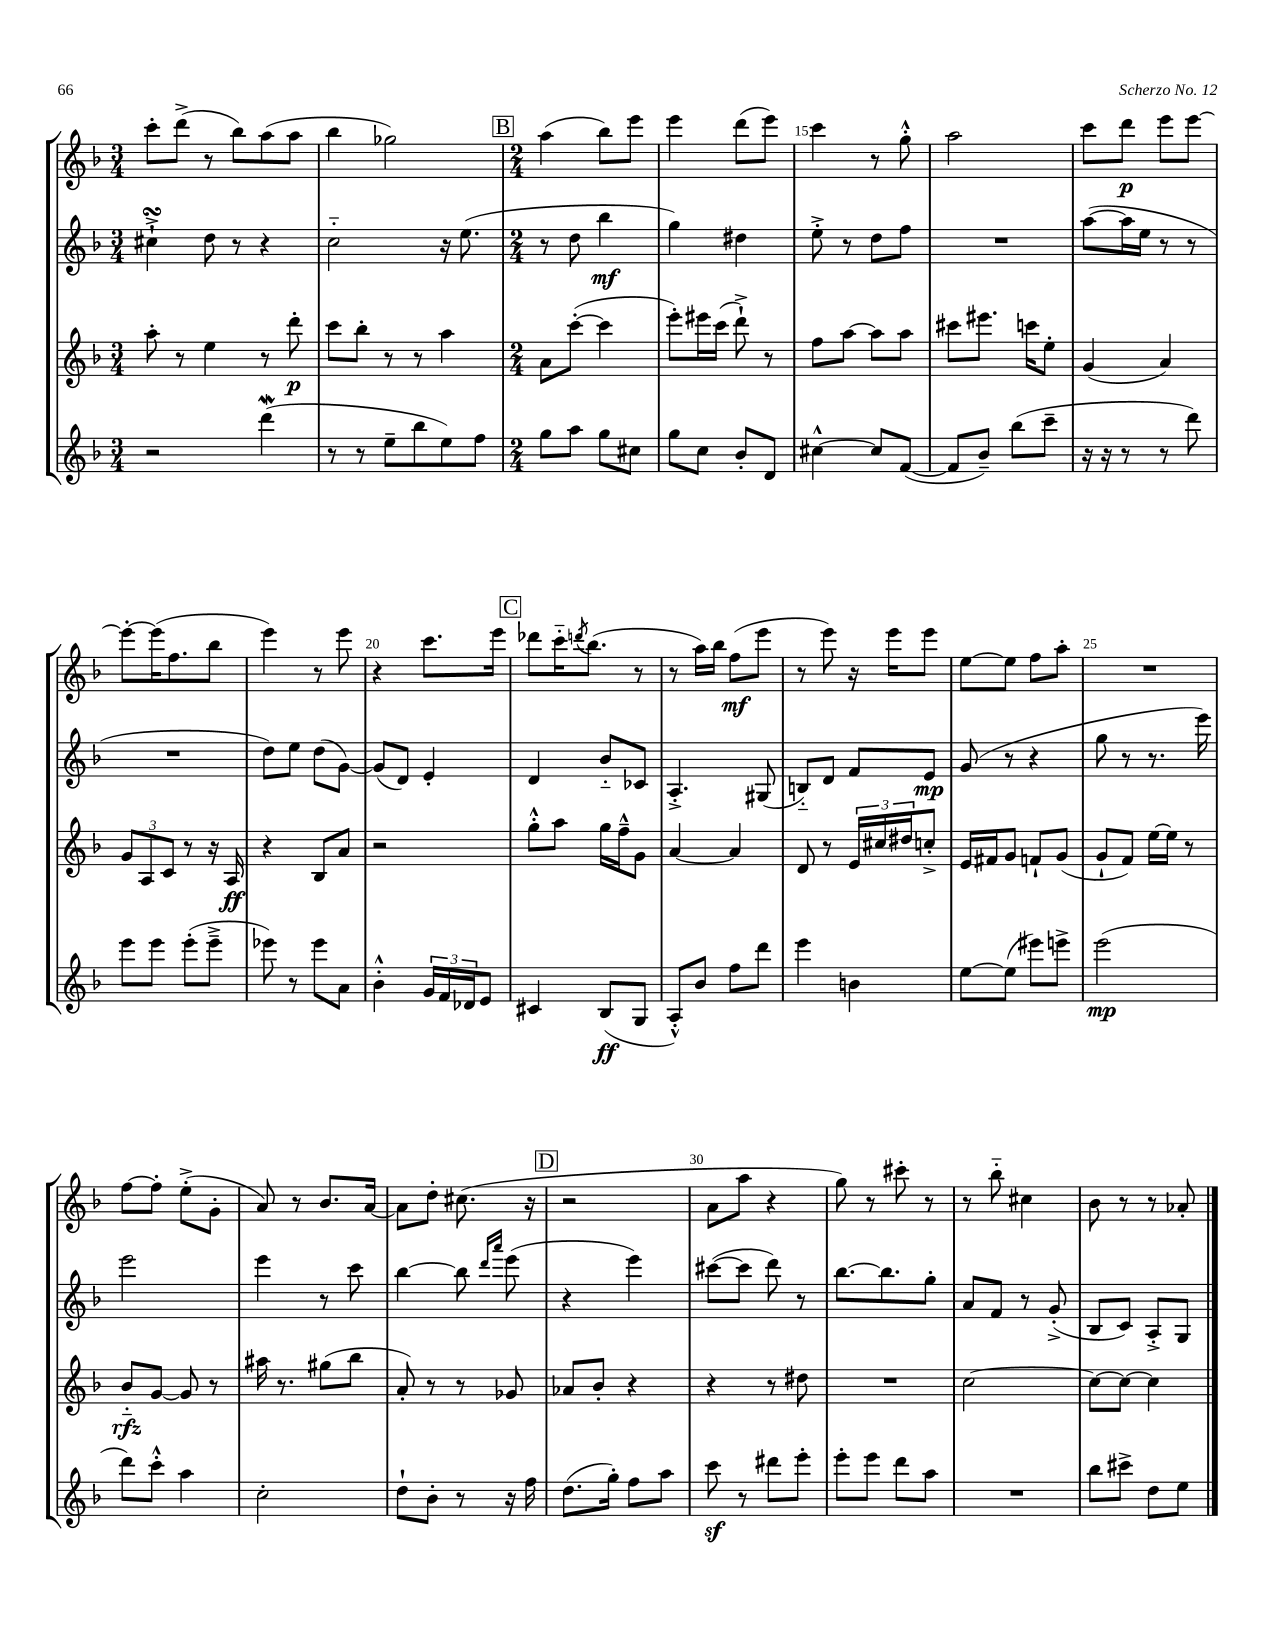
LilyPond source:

<<
\new StaffGroup <<
\new Staff = "s0" {
    \clef treble \key f \major \numericTimeSignature \time 3/4
    c'''8-. d'''8->( r8 bes''8) a''8( a''8 |
    bes''4 ges''2) |
    \mark \markup { \box "B" } \numericTimeSignature \time 2/4 a''4( bes''8) e'''8 |
    e'''4 d'''8( e'''8) |
    c'''4 r8 g''8-.-^ |
    a''2 |
    c'''8 d'''8\p e'''8 e'''8~ |
    e'''8~-. e'''16( f''8. bes''8 |
    e'''4) r8 e'''8 |
    r4 c'''8. e'''16 |
    \mark \markup { \box "C" } des'''8 c'''16-_ \acciaccatura { d'''8 } bes''8.( r8 |
    r8 a''16) bes''16 f''8\mf( e'''8 |
    r8 e'''8) r16 e'''16 e'''8 |
    e''8~ e''8 f''8 a''8-. |
    R2 |
    f''8~ f''8-. e''8-.->( g'8-. |
    a'8) r8 bes'8. a'16~ |
    a'8 d''8-. cis''8.( r16 |
    \mark \markup { \box "D" } r2 |
    a'8 a''8 r4 |
    g''8) r8 cis'''8-. r8 |
    r8 bes''8-_ cis''4 |
    bes'8 r8 r8 aes'8-. \bar "|." |
}
\new Staff = "s1" {
    \clef treble \key f \major \numericTimeSignature \time 3/4
    cis''4-!->\turn d''8 r8 r4 |
    c''2-_ r16 e''8.( |
    \mark \markup { \box "B" } \numericTimeSignature \time 2/4 r8 d''8 bes''4\mf |
    g''4) dis''4 |
    e''8-.-> r8 d''8 f''8 |
    R2 |
    a''8~( a''16 e''16 r8 r8 |
    R2 |
    d''8) e''8 d''8( g'8~) |
    g'8( d'8) e'4-. |
    \mark \markup { \box "C" } d'4 bes'8-_ ces'8 |
    a4.-.-> gis8( |
    b8-_) d'8 f'8 e'8\mp |
    g'8( r8 r4 |
    g''8 r8 r8. e'''16) |
    e'''2 |
    e'''4 r8 c'''8 |
    bes''4~ bes''8 \grace { d'''16 a'''16 } e'''8( |
    \mark \markup { \box "D" } r4 e'''4) |
    cis'''8~( cis'''8 d'''8) r8 |
    bes''8.~ bes''8. g''8-. |
    a'8 f'8 r8 g'8-.->( |
    bes8 c'8) a8-.-> g8 \bar "|." |
}
\new Staff = "s2" {
    \clef treble \key f \major \numericTimeSignature \time 3/4
    a''8-. r8 e''4 r8 d'''8-.\p |
    c'''8 bes''8-. r8 r8 a''4 |
    \mark \markup { \box "B" } \numericTimeSignature \time 2/4 a'8 c'''8~-.( c'''4 |
    e'''8-.) eis'''16 c'''16( d'''8-!->) r8 |
    f''8 a''8~ a''8 a''8 |
    cis'''8 eis'''8. c'''16 e''8-. |
    g'4( a'4) |
    \tuplet 3/2 { g'8 a8 c'8 } r8 r16 a16\ff |
    r4 bes8 a'8 |
    r2 |
    \mark \markup { \box "C" } g''8-.-^ a''8 g''16 f''16---^ g'8 |
    a'4~ a'4 |
    d'8 r8 \tuplet 3/2 { e'16 cis''16 dis''16 } c''8-.-> |
    e'16 fis'16 g'8 f'8-! g'8( |
    g'8-! f'8) e''16~ e''16 r8 |
    bes'8-_\rfz g'8~ g'8 r8 |
    ais''16 r8. gis''8( bes''8 |
    a'8-.) r8 r8 ges'8 |
    \mark \markup { \box "D" } aes'8 bes'8-. r4 |
    r4 r8 dis''8 |
    R2 |
    c''2~ |
    c''8~ c''8~ c''4 \bar "|." |
}
\new Staff = "s3" {
    \clef treble \key f \major \numericTimeSignature \time 3/4
    r2 d'''4\mordent( |
    r8 r8 e''8-- bes''8 e''8) f''8 |
    \mark \markup { \box "B" } \numericTimeSignature \time 2/4 g''8 a''8 g''8 cis''8 |
    g''8 c''8 bes'8-. d'8 |
    cis''4~-^ cis''8 f'8~( |
    f'8 bes'8--) bes''8( c'''8-- |
    r16 r16 r8 r8 d'''8) |
    e'''8 e'''8 e'''8-.( e'''8---> |
    ees'''8) r8 ees'''8 a'8 |
    bes'4-.-^ \tuplet 3/2 { g'16 f'16 des'16 } e'8 |
    \mark \markup { \box "C" } cis'4 bes8\ff( g8 |
    a8-.-^) bes'8 f''8 d'''8 |
    e'''4 b'4 |
    e''8~ e''8( eis'''8) e'''8-> |
    e'''2\mp( |
    d'''8) c'''8-.-^ a''4 |
    c''2-. |
    d''8-! bes'8-. r8 r16 f''16 |
    \mark \markup { \box "D" } d''8.( g''16-.) f''8 a''8 |
    c'''8\sf r8 dis'''8 e'''8-. |
    e'''8-. e'''8 d'''8 a''8 |
    R2 |
    bes''8 cis'''8-> d''8 e''8 \bar "|." |
}
>>
>>
\layout { \context { \Score currentBarNumber = #11 \override BarNumber.break-visibility = ##(#f #t #t) barNumberVisibility = #(every-nth-bar-number-visible 5) } }
